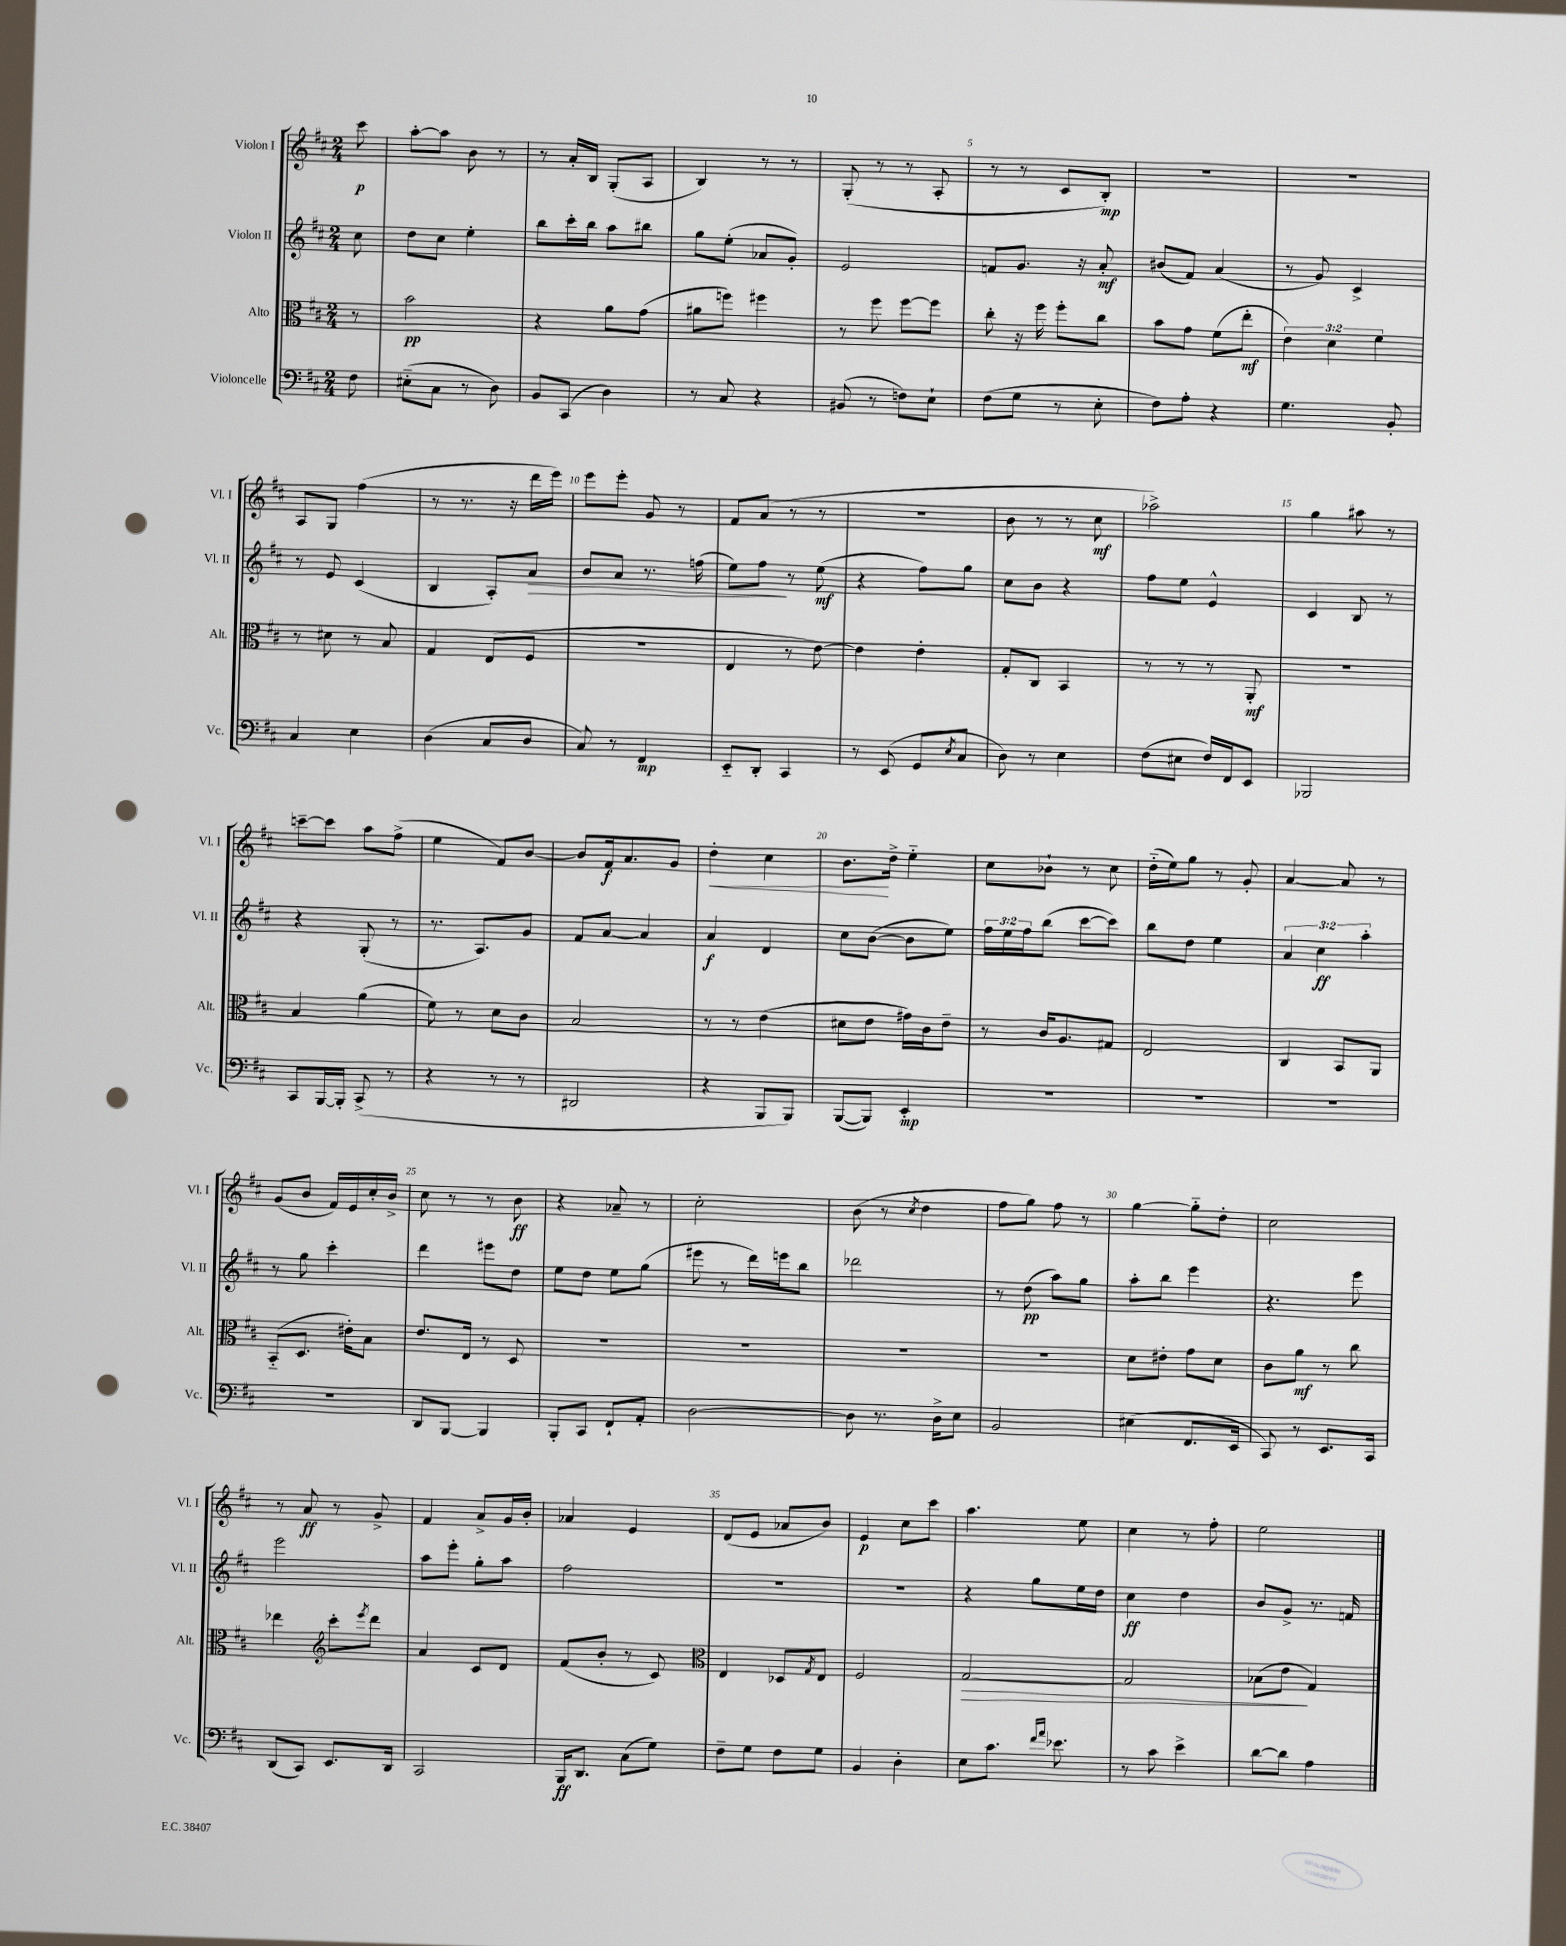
<<
\new StaffGroup <<
\new Staff = "s0" \with { instrumentName = "Violon I" shortInstrumentName = "Vl. I" } {
    \clef treble \key d \major \numericTimeSignature \time 2/4 \partial 8
    cis'''8\p |
    a''8~-. a''8 b'8 r8 |
    r8 a'16-. b16 g8-.( a8 |
    b4) r8 r8 |
    g8-.( r8 r8 a8-. |
    r8 r8 cis'8 b8-.\mp) |
    R2 |
    r2 |
    a8 g8 fis''4( |
    r8 r8. r16 d'''16 e'''16) |
    e'''8 e'''8-. g'8 r8 |
    fis'8 a'8( r8 r8 |
    R2 |
    b'8 r8 r8 cis''8\mf |
    aes''2->) |
    g''4 ais''8 r8 |
    c'''8~-- c'''8 a''8 fis''8->( |
    e''4 fis'8) b'8~ |
    b'8 fis'16\f a'8. g'8 |
    d''4-.\< cis''4 |
    b'8.\! d''16-> e''4-_ |
    cis''8 bes'8-! r8 cis''8 |
    d''16-_( e''16) g''8 r8 g'8-. |
    a'4~ a'8 r8 |
    g'8( b'8 fis'16) e'16 cis''16-. b'16-> |
    cis''8 r8 r8 b'8\ff |
    r4 aes'8-- r8 |
    cis''2-. |
    b'8( r8 \acciaccatura { cis''8 } d''4 |
    fis''8 g''8) fis''8 r8 |
    g''4~ g''8-_ d''8-. |
    cis''2 |
    r8 a'8\ff r8 g'8-> |
    fis'4 a'8-> g'16 b'16-. |
    aes'4 e'4 |
    d'8( e'8 aes'8 b'8) |
    e'4\p cis''8 cis'''8 |
    a''4. e''8 |
    cis''4 r8 fis''8-. |
    e''2 \bar "|." |
}
\new Staff = "s1" \with { instrumentName = "Violon II" shortInstrumentName = "Vl. II" } {
    \clef treble \key d \major \numericTimeSignature \time 2/4 \override Staff.TupletNumber.text = #tuplet-number::calc-fraction-text \partial 8
    cis''8 |
    d''8 cis''8 e''4-. |
    b''8 cis'''16-. b''16 a''8 bis''8 |
    g''8 e''8-.( aes'8 g'8-.) |
    e'2 |
    f'8 g'8. r16 a'8-.\mf |
    bis'8( fis'8) a'4( |
    r8 g'8) cis'4-> |
    r8 e'8 cis'4( |
    b4 a8-.) a'8\> |
    b'8 a'8 r8. f''16( |
    e''8) fis''8\! r8 e''8\mf( |
    r4 fis''8) g''8 |
    cis''8 b'8 r4 |
    fis''8 e''8 e'4-^ |
    cis'4 b8 r8 |
    r4 g8-.( r8 |
    r8. a8.) g'8 |
    fis'8 a'8~ a'4 |
    a'4\f d'4 |
    cis''8 b'8~( b'8 e''8) |
    \tuplet 3/2 { fis''16 e''16 fis''16 } b''8( cis'''8~ cis'''8) |
    b''8 d''8 e''4 |
    \tuplet 3/2 { a'4 cis''4\ff a''4-. } |
    r8 g''8 cis'''4-. |
    d'''4 eis'''8 d''8 |
    e''8 d''8 e''8 g''8( |
    eis'''8 r8 d'''16) e'''16 b''8 |
    des'''2 |
    r8 d''8\pp( a''8) g''8 |
    a''8-. b''8 e'''4 |
    r4. e'''8 |
    e'''2 |
    a''8 e'''8-. g''8-. a''8 |
    fis''2 |
    R2 |
    R2 |
    r4 g''8 e''16 d''16 |
    cis''4\ff d''4 |
    b'8 g'8-> r8. f'16 \bar "|." |
}
\new Staff = "s2" \with { instrumentName = "Alto" shortInstrumentName = "Alt." } {
    \clef alto \key d \major \numericTimeSignature \time 2/4 \override Staff.TupletNumber.text = #tuplet-number::calc-fraction-text \partial 8
    r8 |
    b'2\pp |
    r4 a'8 g'8( |
    ais'8 f''8) fis''4 |
    r8 fis''8 fis''8~ fis''8 |
    cis''8-. r16 fis''16 fis''8-. cis''8 |
    b'8 g'8 fis'8( e''8-.\mf |
    \tuplet 3/2 { e'4) d'4 fis'4 } |
    r8 dis'8 r8 b8 |
    g4 e8( fis8 |
    R2 |
    e4 r8 e'8~) |
    e'4 e'4-. |
    g8-. cis8 b,4 |
    r8 r8 r8 a,8-.\mf |
    R2 |
    b4 a'4( |
    fis'8) r8 d'8 cis'8 |
    b2 |
    r8 r8 e'4( |
    dis'8 e'8 gis'16) cis'16 e'8-- |
    r8 cis'16 a8. gis8 |
    e2 |
    cis4 b,8 a,8 |
    b,8-_( d8. eis'16-.) b8 |
    e'8. e16 r8 d8 |
    R2 |
    R2 |
    R2 |
    R2 |
    d'8 eis'8-. g'8 d'8 |
    cis'8 a'8\mf r8 cis''8 |
    ees''4 \clef treble cis'''8-. \acciaccatura { e'''8 } d'''8 |
    a'4 cis'8 d'8 |
    fis'8( b'8-. r8 cis'8) |
    \clef alto e4 des8 \acciaccatura { g8 } e8 |
    fis2 |
    g2~\> |
    g2 |
    bes8( e'8\! g4) \bar "|." |
}
\new Staff = "s3" \with { instrumentName = "Violoncelle" shortInstrumentName = "Vc." } {
    \clef bass \key d \major \numericTimeSignature \time 2/4 \partial 8
    fis8 |
    eis8-_( cis8 r8 d8) |
    b,8 cis,8( d4) |
    r8 cis8 r4 |
    bis,8( r8 f8) e8-! |
    fis8( g8 r8 e8-. |
    fis8) a8-. r4 |
    g4. b,8-. |
    cis4 e4 |
    d4( cis8 d8 |
    cis8) r8 fis,4\mp |
    e,8-_ d,8-. cis,4 |
    r8 e,8( g,8 \acciaccatura { e8 } cis8 |
    d8) r8 e4 |
    fis8( eis8 fis16) fis,16 e,8 |
    bes,,2 |
    cis,8 b,,16~ b,,16-. cis,8->( r8 |
    r4 r8 r8 |
    dis,2 |
    r4 b,,8 b,,8) |
    b,,8~( b,,8) e,4-.\mp |
    R2 |
    R2 |
    R2 |
    R2 |
    d,8 b,,8~ b,,4 |
    b,,8-. cis,8 fis,8-! a,8-. |
    d2~ |
    d8 r8. d16-> e8 |
    b,2 |
    eis4( fis,8. e,16 |
    cis,8) r8 e,8. cis,16 |
    d,8( cis,8) e,8. d,16 |
    cis,2 |
    b,,16\ff d,8. cis8( g8) |
    fis8-- g8 fis8 g8 |
    b,4 d4-. |
    e8 cis'8. \grace { fis'16 a'16 } ees'8. |
    r8 cis'8 e'4-> |
    d'8~ d'8 a4 \bar "|." |
}
>>
>>
\layout { \context { \Score \override BarNumber.break-visibility = ##(#f #t #t) barNumberVisibility = #(every-nth-bar-number-visible 5) } }
